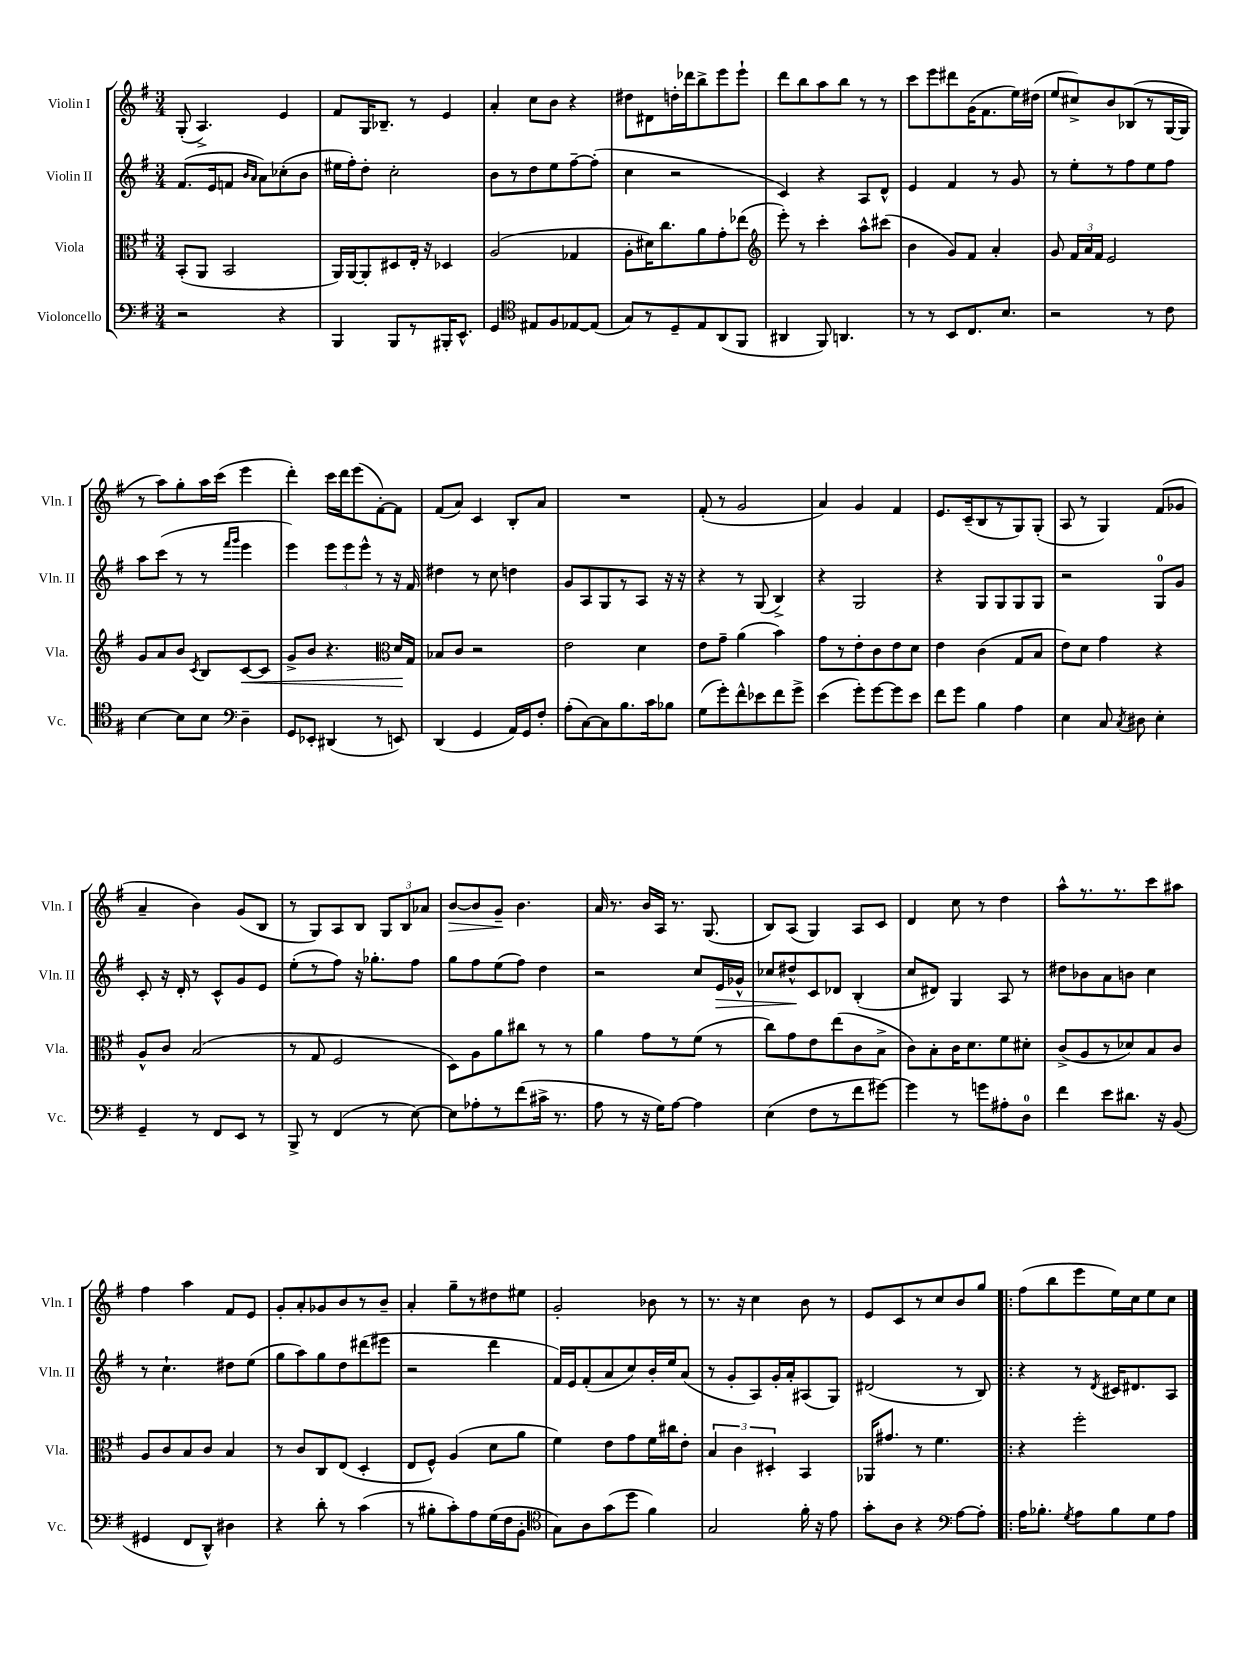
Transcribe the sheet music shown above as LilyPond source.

<<
\new StaffGroup <<
\new Staff = "s0" \with { instrumentName = "Violin I" shortInstrumentName = "Vln. I" } {
    \clef treble \key g \major \numericTimeSignature \time 3/4
    \autoBeamOff g8-.( a4.->) e'4 |
    fis'8[ g16 bes8.]-- r8 e'4 |
    a'4-. c''8[ b'8] r4 |
    dis''8[ dis'8 d''16-. des'''16 b''8-> e'''8 e'''8]-! |
    d'''8[ b''8 a''8 b''8] r8 r8 |
    c'''8[ e'''8 dis'''8 g'16( fis'8. e''16) dis''16]( |
    e''8[ cis''8->) b'8 bes8( r8 g16~ g16] |
    r8 a''8[) g''8-. a''16 c'''16]( e'''4 |
    d'''4-.) c'''16[ d'''16 e'''8( fis'8~-.) fis'8] |
    fis'8[( a'8]) c'4 b8[-. a'8] |
    R2. |
    fis'8-.( r8 g'2 |
    a'4) g'4 fis'4 |
    e'8.[ c'16--( b8 r8 g8) g8]-.( |
    a8 r8 g4) fis'8[( ges'8] |
    a'4-- b'4) g'8[( b8] |
    r8 g8[) a8 b8] \tuplet 3/2 { g8[ b8 aes'8] } |
    b'8[~\> b'8 g'8]--\! b'4. |
    a'16 r8. b'16[ a16] r8. g8.( |
    b8[) a8]( g4) a8[ c'8] |
    d'4 c''8 r8 d''4 |
    a''8[-^ r8. r8. c'''8 ais''8] |
    fis''4 a''4 fis'8[ e'8] |
    g'8[-. a'8-. ges'8 b'8 r8 b'8]-- |
    a'4-. g''8[-- r8 dis''8 eis''8] |
    g'2-. bes'8 r8 |
    r8. r16 c''4 b'8 r8 |
    e'8[ c'8 r8 c''8 b'8 g''8] |
    \bar ".|:" fis''8[( b''8 e'''8 e''16) c''16 e''8 c''8] \bar "|." |
}
\new Staff = "s1" \with { instrumentName = "Violin II" shortInstrumentName = "Vln. II" } {
    \clef treble \key g \major \numericTimeSignature \time 3/4
    \autoBeamOff fis'8.[( e'16 f'8] \grace { b'16[ a'16] } a'8[) ces''8-.( b'8] |
    eis''16[ fis''16-.) d''8]-. c''2-. |
    b'8[ r8 d''8 e''8 fis''8~-- fis''8]-.( |
    c''4 r2 |
    c'4) r4 a8[ d'8]-^ |
    e'4 fis'4 r8 g'8 |
    r8 e''8[-. r8 fis''8 e''8 fis''8] |
    a''8[ c'''8]( r8 r8 \grace { fis'''16[ g'''16] } e'''4 |
    e'''4) \tuplet 3/2 { e'''8[ e'''8 e'''8]-^ } r8 r16 fis'16 |
    dis''4 r8 c''8 d''4 |
    g'8[ a8 g8 r8 a8] r16 r16 |
    r4 r8 g8( b4->) |
    r4 g2 |
    r4 g8[ g8 g8 g8] |
    r2 g8[-0 g'8] |
    c'8-. r16 d'16-. r8 c'8[-^ g'8 e'8] |
    e''8[-.( r8 fis''8]) r16 ges''8.[-. fis''8] |
    g''8[ fis''8 e''8( fis''8]) d''4 |
    r2 c''8[ e'16\> ges'16]-^ |
    ces''8[ dis''8-^\! c'8 des'8] b4-.( |
    c''8[ dis'8]) g4 a8 r8 |
    dis''8[ bes'8 a'8 b'8] c''4 |
    r8 c''4.-! dis''8[ e''8]( |
    g''8[ a''8) g''8 d''8 dis'''8( eis'''8] |
    r2 d'''4 |
    fis'16[) e'16 fis'8-.( a'8 c''8) b'16-. e''16 a'8]( |
    r8 g'8[-. a8) g'16-. a'16-. ais8( g8]) |
    dis'2( r8 b8) |
    \bar ".|:" r4 r8 \acciaccatura { d'8 } cis'16[ dis'8. a8] \bar "|." |
}
\new Staff = "s2" \with { instrumentName = "Viola" shortInstrumentName = "Vla." } {
    \clef alto \key g \major \numericTimeSignature \time 3/4
    \autoBeamOff b,8[-.( a,8] b,2 |
    a,16[) a,16~ a,8-. dis8 e16]-. r16 des4 |
    a2( ges4 |
    a8[-. dis'16) c''8. a'8 g'8-. ees''8]( |
    \clef treble e'''8-.) r8 c'''4-. a''8[-^ cis'''8]( |
    b'4 g'8[) fis'8] a'4-. |
    g'8 \tuplet 3/2 { fis'16[ a'16 fis'16] } e'2 |
    g'8[ a'8 b'8] \acciaccatura { c'8 } b8[ c'8~\< c'8] |
    g'8[-> b'8] r4. \clef alto d'16[\! g16] |
    bes8[ c'8] r2 |
    e'2 d'4 |
    e'8[ g'8]-- a'4( b'4) |
    g'8[ r8 e'8-. c'8 e'8 d'8] |
    e'4 c'4( g8[ b8] |
    e'8[) d'8] g'4 r4 |
    a8[-^ c'8] b2( |
    r8 g8 fis2 |
    d8[) a8 a'8 cis''8] r8 r8 |
    a'4 g'8[ r8 fis'8]( r8 |
    c''8[) g'8 e'8 e''8( c'8 b8]-> |
    c'8[) b8-. c'16 d'8. fis'8 dis'8]-. |
    c'8[->( a8 r8 des'8) b8 c'8] |
    a8[ c'8 b8 c'8] b4 |
    r8 c'8[ c8 e8]( d4-. |
    e8[ fis8]-^) a4( d'8[ a'8] |
    fis'4) e'8[ g'8 fis'16 cis''16 e'8]-. |
    \tuplet 3/2 { b4 c'4 dis4-. } b,4 |
    aes,16[ gis'8.] r8 fis'4. |
    \bar ".|:" r4 fis''2-. \bar "|." |
}
\new Staff = "s3" \with { instrumentName = "Violoncello" shortInstrumentName = "Vc." } {
    \clef bass \key g \major \numericTimeSignature \time 3/4
    \autoBeamOff r2 r4 |
    b,,4 b,,8[ r8 bis,,16-. e,8.]-^ |
    g,4 \clef tenor eis8[ fis8 ees8~ ees8]( |
    g8[) r8 d8-- e8 a,8( fis,8] |
    ais,4 fis,8) a,4. |
    r8 r8 b,8[ c8. b8.] |
    r2 r8 c'8 |
    b4~ b8[ b8] \clef bass d4-- |
    g,8[ ees,8]-. dis,4( r8 e,8) |
    d,4( g,4 a,16[) g,16 fis8]-. |
    a8[-.( c8~) c8 b8. c'16 bes8] |
    g8[( g'8-.) fis'8-^ ees'8 fis'8 g'8]-> |
    e'4( g'8[-.) g'8~ g'8 e'8] |
    fis'8[ g'8] b4 a4 |
    e4 c8 \acciaccatura { c8 } dis8 e4-. |
    g,4-- r8 fis,8[ e,8] r8 |
    b,,8-> r8 fis,4( r8 e8~) |
    e8[ aes8-. r8 fis'8( cis'16]-> r8. |
    a8 r8 r16 g16[) a8]~ a4 |
    e4( fis8[ r8 fis'8 gis'8]~) |
    gis'4 r8 g'8[ ais8-. d8]-0 |
    fis'4 e'8[ dis'8.] r16 b,8( |
    gis,4 fis,8[ d,8]-^) dis4 |
    r4 d'8-. r8 c'4( |
    r8 bis8[-. c'8-.) a8 g16( fis16 b,8]-. |
    \clef tenor g8[) a8 g'8( d''8] fis'4) |
    g2 fis'16-. r16 e'8 |
    g'8[-. a8] r4 \clef bass a8[~ a8]-. |
    \bar ".|:" a16[ bes8.]-. \acciaccatura { g8 } a8[ bes8 g8 a8] \bar "|." |
}
>>
>>
\layout { \context { \Score \remove "Bar_number_engraver" } }
